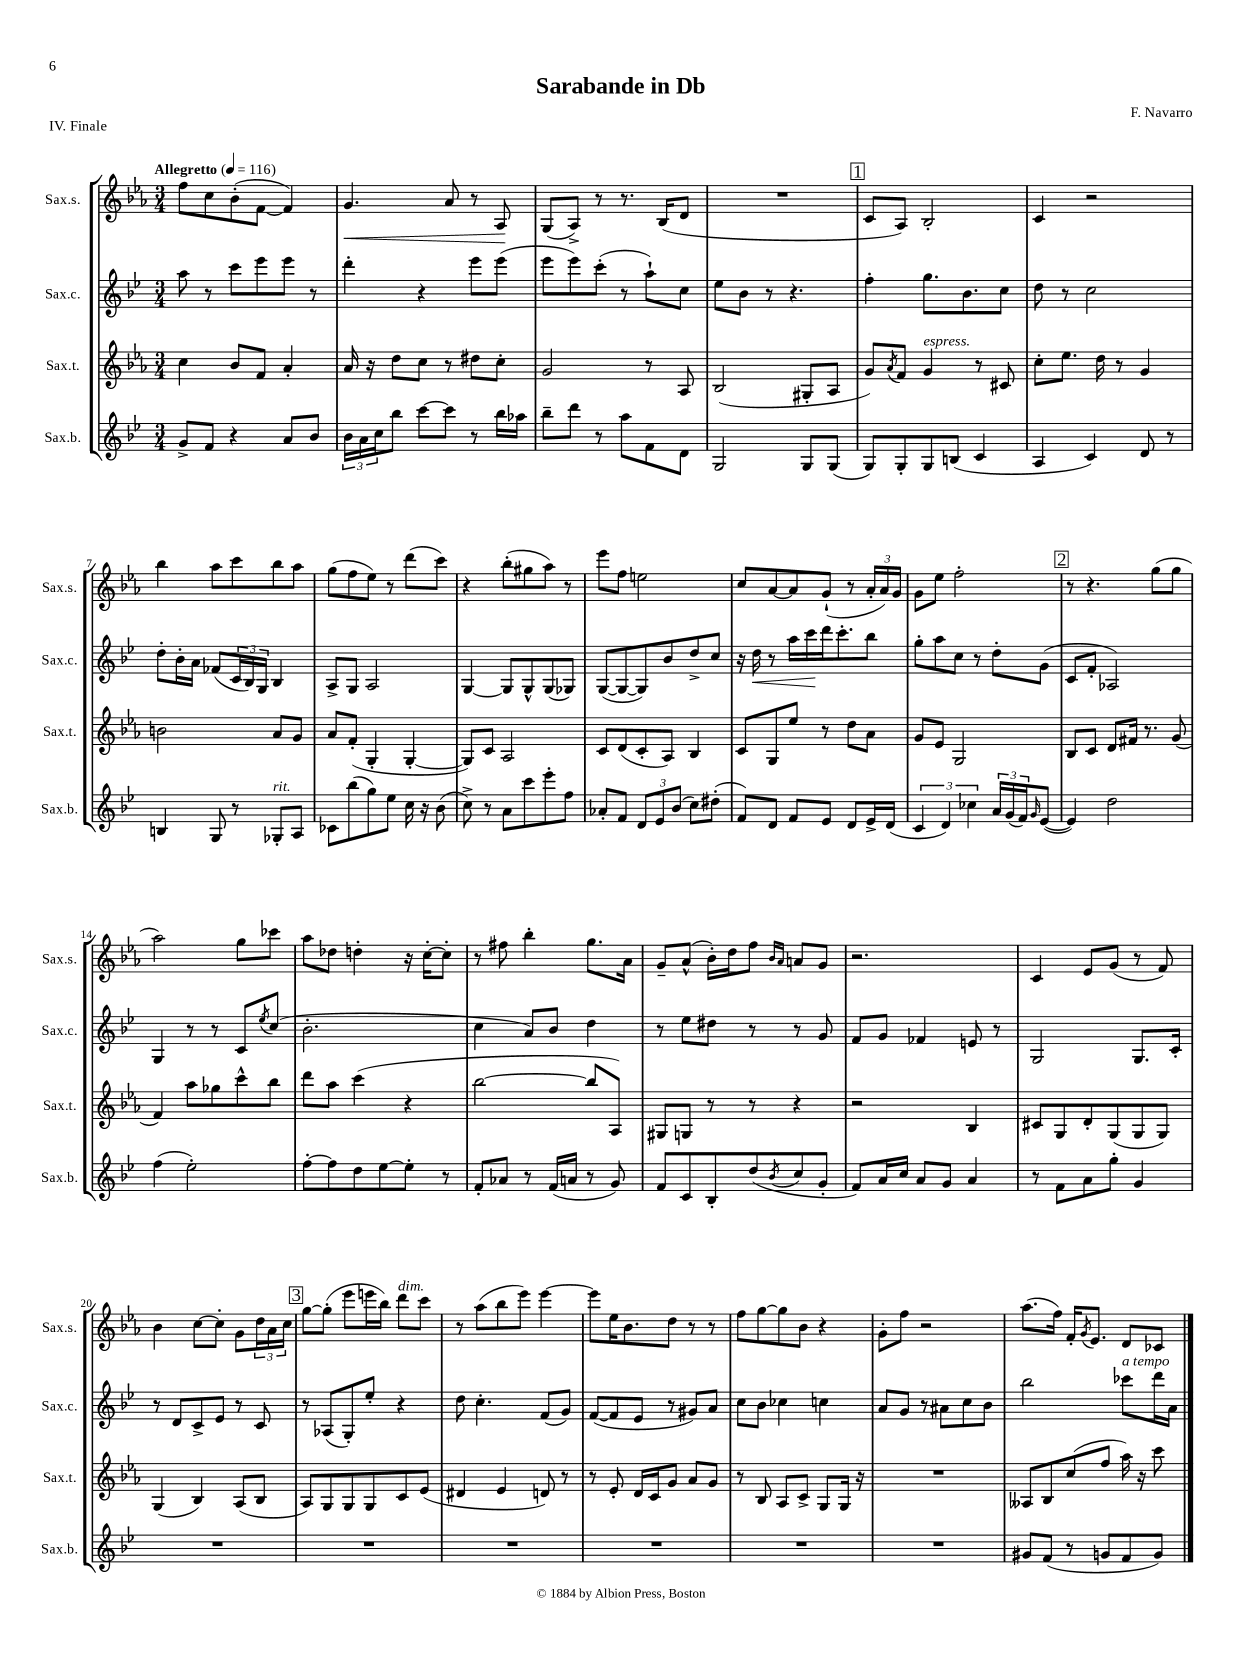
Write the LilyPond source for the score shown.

\header { title = "Sarabande in Db" composer = "F. Navarro" piece = "IV. Finale" }
<<
\new StaffGroup <<
\new Staff = "s0" \with { instrumentName = "Sax.s." shortInstrumentName = "Sax.s." } {
    \clef treble \key ees \major \numericTimeSignature \time 3/4 \tempo "Allegretto" 4 = 116
    f''8 c''8 bes'8-.( f'8~ f'4) |
    g'4.\< aes'8 r8 aes8\! |
    g8( aes8->) r8 r8. bes16( d'8 |
    R2. |
    \mark \markup { \box "1" } c'8 aes8) bes2-. |
    c'4 r2 |
    bes''4 aes''8 c'''8 bes''8 aes''8 |
    g''8( f''8 ees''8) r8 d'''8( c'''8) |
    r4 bes''8-.( gis''8 aes''8) r8 |
    ees'''8 f''8 e''2 |
    c''8 aes'8~ aes'8 g'8-!( r8 \tuplet 3/2 { aes'16-. aes'16) g'16 } |
    g'8 ees''8 f''2-. |
    \mark \markup { \box "2" } r8 r4. g''8( g''8 |
    aes''2) g''8 ces'''8 |
    aes''8 des''8 d''4-. r16 c''16~-. c''8-. |
    r8 fis''8 bes''4-. g''8. aes'16 |
    g'8-- aes'8-^( bes'16-.) d''16 f''8 \grace { bes'16 aes'16 } a'8 g'8 |
    r2. |
    c'4 ees'8 g'8( r8 f'8) |
    bes'4 c''8~ c''8-. g'8 \tuplet 3/2 { d''16 aes'16 c''16 } |
    \mark \markup { \box "3" } g''8~ g''8-.( ees'''8 e'''16 bes''16) d'''8^\markup { \italic "dim." } c'''8 |
    r8 aes''8( bes''8 ees'''8) ees'''4~ |
    ees'''8 ees''16 bes'8. d''8 r8 r8 |
    f''8 g''8~ g''8 bes'8 r4 |
    g'8-. f''8 r2 |
    aes''8.( f''16) f'16-. \acciaccatura { g'8 } ees'8. d'8 ces'8 \bar "|." |
}
\new Staff = "s1" \with { instrumentName = "Sax.c." shortInstrumentName = "Sax.c." } {
    \clef treble \key bes \major \numericTimeSignature \time 3/4
    a''8 r8 c'''8 ees'''8 ees'''8 r8 |
    d'''4-. r4 ees'''8 ees'''8( |
    ees'''8 ees'''8) c'''8-.( r8 a''8-!) c''8 |
    ees''8 bes'8 r8 r4. |
    \mark \markup { \box "1" } f''4-. g''8. bes'8. c''8 |
    d''8 r8 c''2 |
    d''8-. bes'16-. a'16 fes'8( \tuplet 3/2 { c'16 bes16) g16 } bes4 |
    a8-> g8 a2 |
    g4~ g8 g8-^ g8( ges8) |
    g8~( g8~ g8) bes'8 d''8-> c''8 |
    r16 d''16\< r8 a''16 c'''16\! d'''16 c'''8.-. bes''8 |
    g''8-. a''8 c''8 r8 d''8-. g'8( |
    \mark \markup { \box "2" } c'8 f'8-. aes2) |
    g4 r8 r8 c'8 \acciaccatura { ees''8 } c''8( |
    bes'2.-. |
    c''4 a'8) bes'8 d''4 |
    r8 ees''8 dis''8 r8 r8 g'8 |
    f'8 g'8 fes'4 e'8 r8 |
    g2 g8. c'16-. |
    r8 d'8 c'8-> ees'8 r8 c'8 |
    \mark \markup { \box "3" } r8 aes8( g8-.) ees''8-. r4 |
    d''8 c''4.-. f'8( g'8) |
    f'8~( f'8 ees'8 r8 gis'8) a'8 |
    c''8 bes'8 ces''4 c''4 |
    a'8 g'8 r8 ais'8 c''8 bes'8 |
    bes''2 ces'''8^\markup { \italic "a tempo" } d'''16 a'16 \bar "|." |
}
\new Staff = "s2" \with { instrumentName = "Sax.t." shortInstrumentName = "Sax.t." } {
    \clef treble \key ees \major \numericTimeSignature \time 3/4
    c''4 bes'8 f'8 aes'4-. |
    aes'16 r16 d''8 c''8 r8 dis''8 c''8-. |
    g'2 r8 aes8 |
    bes2( gis8-. aes8 |
    \mark \markup { \box "1" } g'8) \acciaccatura { aes'8 } f'8 g'4^\markup { \italic "espress." } r8 cis'8 |
    c''8-. ees''8. d''16 r8 g'4 |
    b'2 aes'8 g'8 |
    aes'8 f'8-.( g4-. g4~-. |
    g8) c'8 aes2 |
    c'8 d'8( c'8-. aes8) bes4 |
    c'8 g8 ees''8 r8 d''8 aes'8 |
    g'8 ees'8 g2 |
    \mark \markup { \box "2" } bes8 c'8 d'8 fis'16 r8. g'8( |
    f'4) aes''8 ges''8 c'''8-^ bes''8 |
    d'''8 aes''8 c'''4( r4 |
    bes''2~ bes''8 aes8) |
    gis8 g8 r8 r8 r4 |
    r2 bes4 |
    cis'8 g8 d'8-. g8( g8 g8) |
    g4( bes4) aes8( bes8 |
    \mark \markup { \box "3" } aes8) g8 g8 g8 c'8 ees'8( |
    dis'4 ees'4 d'8) r8 |
    r8 ees'8-. d'16 c'16 g'8 aes'8 g'8 |
    r8 bes8 aes8 c'8-> g8 g16 r16 |
    R2. |
    aeses8 bes8 c''8( f''8 aes''16) r16 c'''8 \bar "|." |
}
\new Staff = "s3" \with { instrumentName = "Sax.b." shortInstrumentName = "Sax.b." } {
    \clef treble \key bes \major \numericTimeSignature \time 3/4
    g'8-> f'8 r4 a'8 bes'8 |
    \tuplet 3/2 { bes'16 a'16 c''16 } bes''8 c'''8~ c'''8 r8 bes''16 aes''16 |
    bes''8-- d'''8 r8 a''8 f'8 d'8 |
    g2 g8 g8( |
    \mark \markup { \box "1" } g8) g8-. g8 b8( c'4 |
    a4 c'4) d'8 r8 |
    b4 g8 r8 ges8-.^\markup { \italic "rit." } a8 |
    ces'8 bes''8( g''8) ees''8 c''16 r16 bes'8( |
    c''8->) r8 a'8 c'''8 ees'''8-. f''8 |
    aes'8-. f'8 \tuplet 3/2 { d'8 ees'8 bes'8( } c''8) dis''8-.( |
    f'8) d'8 f'8 ees'8 d'8 ees'16-> d'16( |
    \tuplet 3/2 { c'4 d'4) ces''4 } \tuplet 3/2 { a'16 g'16( f'16) } \grace { g'16 } ees'8~( |
    \mark \markup { \box "2" } ees'4) d''2 |
    f''4( ees''2-.) |
    f''8~-. f''8 d''8 ees''8~ ees''8-. r8 |
    f'8-. aes'8 r8 f'16( a'16 r8 g'8) |
    f'8 c'8 bes8-. d''8( \acciaccatura { bes'8 } c''8 g'8-. |
    f'8) a'16 c''16 a'8 g'8 a'4 |
    r8 f'8 a'8 g''8-. g'4 |
    R2. |
    \mark \markup { \box "3" } R2. |
    R2. |
    R2. |
    R2. |
    R2. |
    gis'8 f'8( r8 g'8 f'8 g'8) \bar "|." |
}
>>
>>
